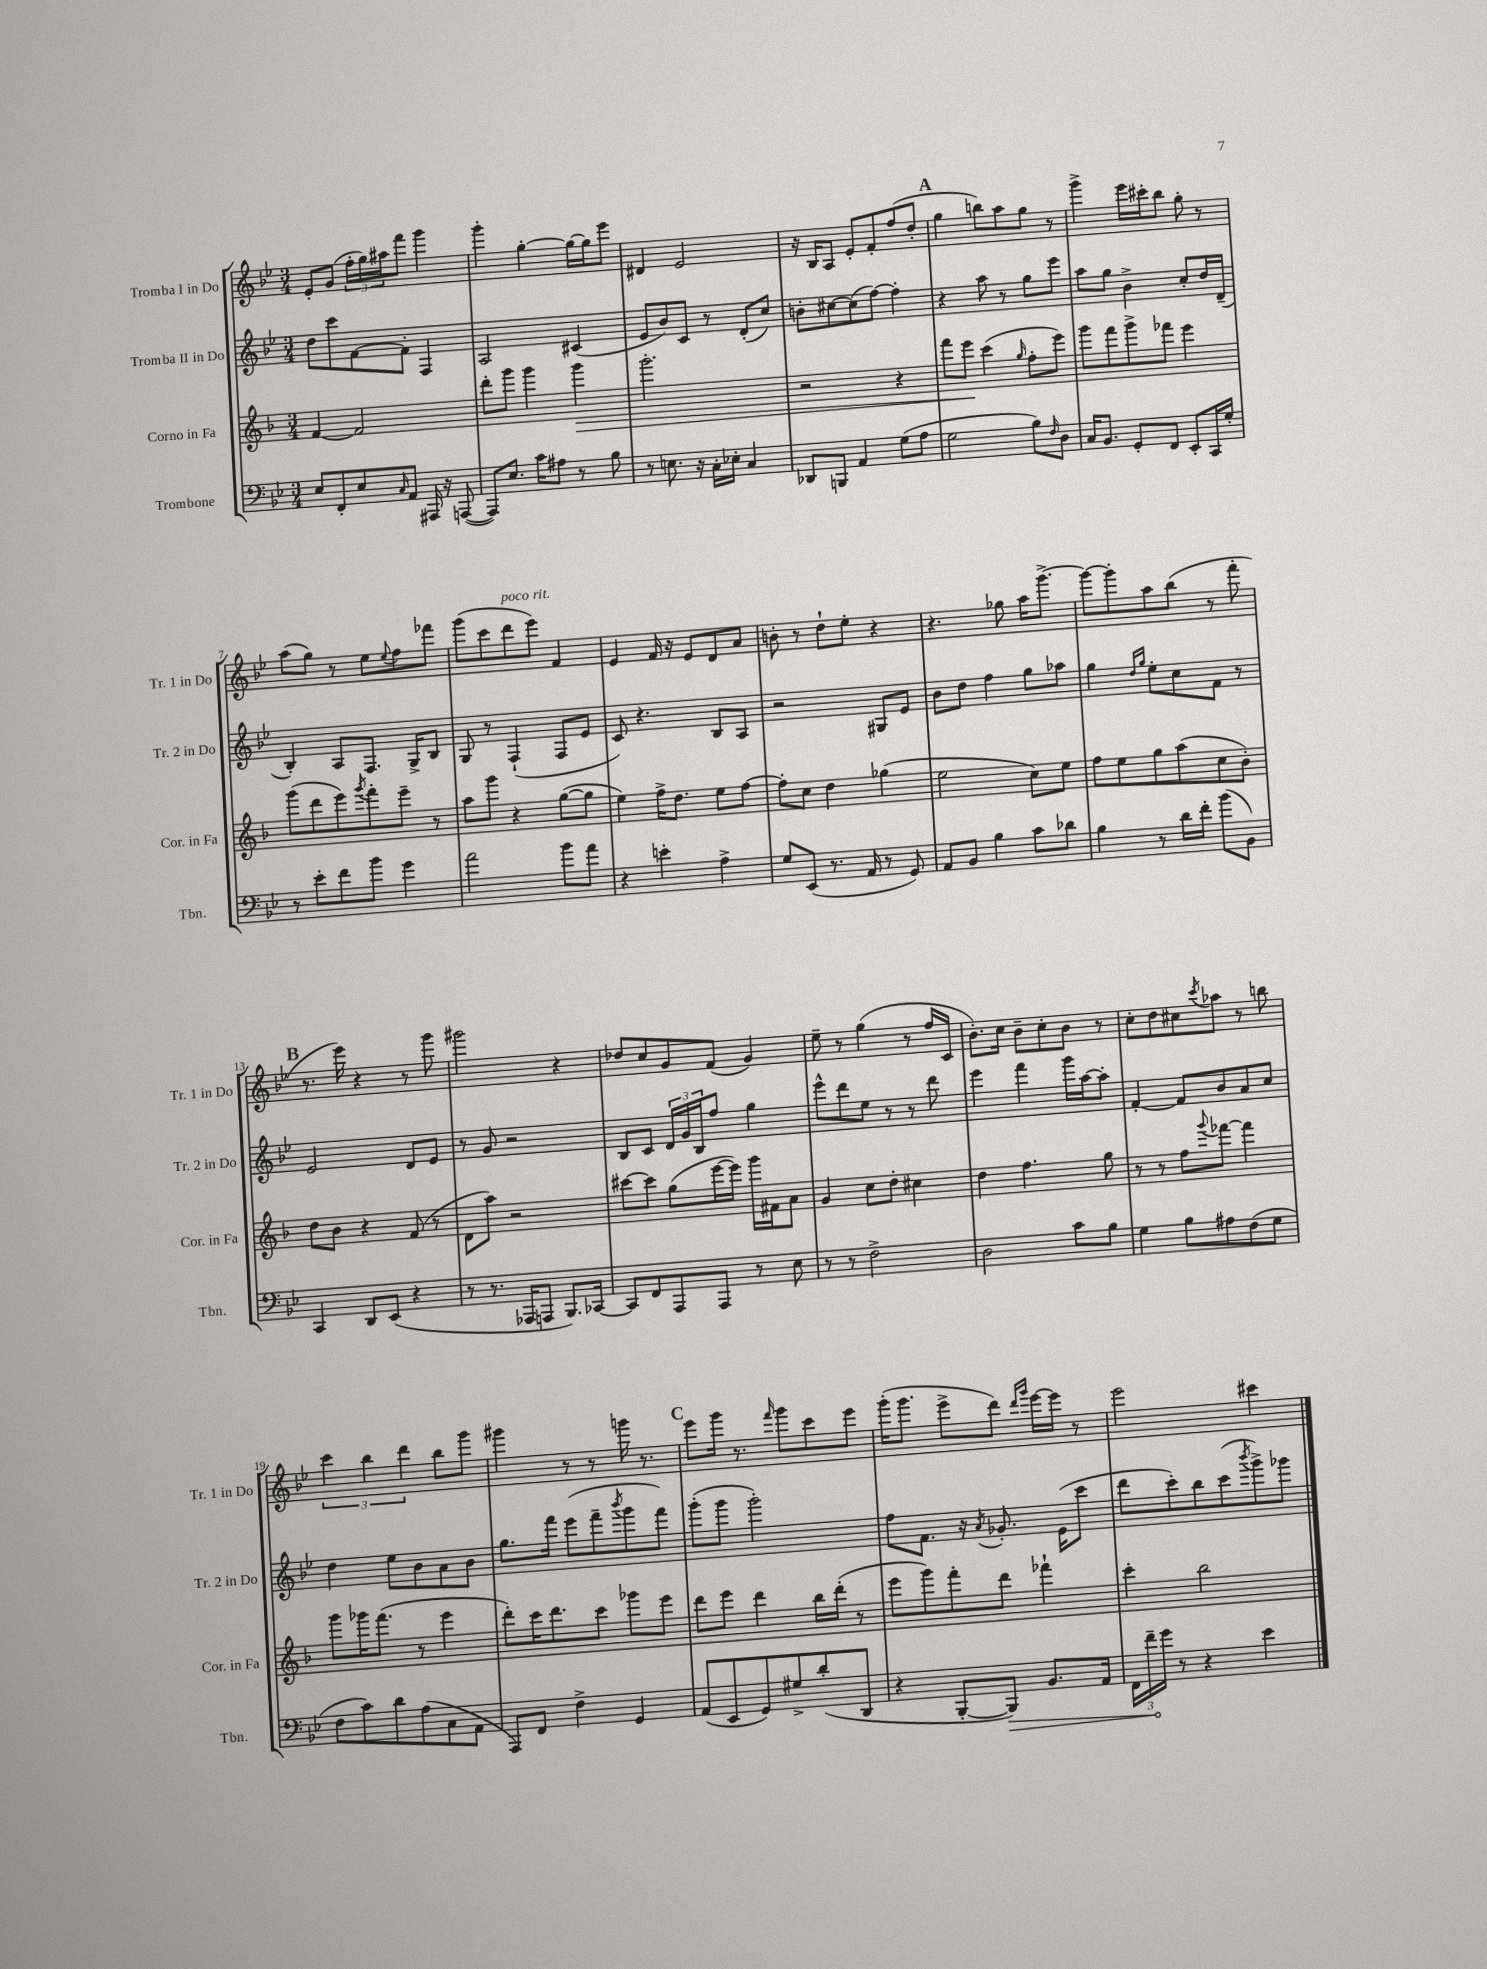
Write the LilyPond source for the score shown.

<<
\new StaffGroup <<
\new Staff = "s0" \with { instrumentName = "Tromba I in Do" shortInstrumentName = "Tr. 1 in Do" } {
    \clef treble \key bes \major \numericTimeSignature \time 3/4
    ees'8-. g'8( \tuplet 3/2 { f''16-. g''16) ais''16 } f'''8 g'''4 |
    g'''4-. g''4~-. g''16~ g''16 ees'''8 |
    dis'4 ees'2 |
    r16 bes16 a8 ees'8-. f'8-. f''8( d''8-. |
    \mark \markup { \bold "A" } g''4 b''8) a''8 g''8 r8 |
    g'''4-> ees'''16 cis'''16-. bes''8 g''8-. r8 |
    a''8( g''8) r8 ees''8 \appoggiatura { ees''8 } f''8 fes'''8 |
    g'''8( c'''8 d'''8^\markup { \italic "poco rit." } ees'''8) f'4 |
    ees'4 f'16 r16 ees'8 d'8 a'8 |
    b'8-. r8 d''8-! ees''8-. r4 |
    r4. ges''8 a''16 g'''8.~-> |
    g'''8~ g'''8-. a''8 bes''8( r8 f'''8-. |
    \mark \markup { \bold "B" } r8. ees'''16) r4 r8 g'''8 |
    gis'''2 r4 |
    des''8 c''8 g'8 f'8( g'4) |
    ees''8-- r8 g''4( r8 f''16 c'16 |
    bes'8.-.) c''16 bes'8-- c''8-. bes'8 r8 |
    c''8-. d''8 cis''8 \acciaccatura { c'''8 } aes''8 r8 b''8 |
    \tuplet 3/2 { c'''4 bes''4 d'''4 } bes''8 g'''8 |
    gis'''4 r8 r8 g'''16 r8. |
    \mark \markup { \bold "C" } ees'''8 g'''16 r8. \grace { f'''16 } g'''8 c'''8 ees'''8 |
    g'''16-.( g'''8. ees'''8-> d'''8) \grace { d'''16 g'''16 } ees'''16~ ees'''16 r8 |
    ees'''2 cis'''4 \bar "|." |
}
\new Staff = "s1" \with { instrumentName = "Tromba II in Do" shortInstrumentName = "Tr. 2 in Do" } {
    \clef treble \key bes \major \numericTimeSignature \time 3/4
    d''8 c'''8 f'8~ f'8-. f4 |
    a2 cis'4( |
    ees'8 bes'8) c'8 r8 d'8-.( c''8) |
    b'8-. cis''8~ cis''8( f''8~) f''4-. |
    \mark \markup { \bold "A" } r4 a''8 r8 g''8 ees'''8 |
    a''8 g''8 bes'4-> c''8-. d''16 d'16--( |
    bes4-.) a8 f8. g16-> bes8 |
    g8 r8 f4-!( f8 ees'8 |
    c'8) r4. bes8 a8 |
    r2 gis8 ees'8 |
    bes'8 d''8 f''4 g''8 aes''8 |
    g''4 \grace { d''16 g''16 } ees''8-. c''8 f'8 r8 |
    \mark \markup { \bold "B" } ees'2 d'8 ees'8 |
    r8 g'8 r2 |
    bes8 c'8 \tuplet 3/2 { d'16 g'16 bes16 } f''8 g''4 |
    ees'''8-^ d'''8 ees''8 r8 r8 d'''8 |
    ees'''4 f'''4 g'''16 a''16~ a''8-. |
    f'4~-. f'8 bes'8 a'8 c''8 |
    d''4 ees''8 bes'8 a'8 bes'8 |
    g''8. f'''16 ees'''8( f'''8-- \acciaccatura { bes'''8 } g'''8 f'''8) |
    \mark \markup { \bold "C" } g'''8-.( g'''8 g'''2-.) |
    f''8 f'8. r16 \acciaccatura { a'8 } ges'8.-. ees'16( c'''8 |
    d'''8 c'''8-.) bes''8 c'''8( \acciaccatura { bes'''8 } g'''8->) ges'''8 \bar "|." |
}
\new Staff = "s2" \with { instrumentName = "Corno in Fa" shortInstrumentName = "Cor. in Fa" } {
    \clef treble \key f \major \numericTimeSignature \time 3/4
    f'4~ f'2 |
    d'''8-. g'''8 g'''4 g'''4\> |
    g'''2.-. |
    r2 r4 |
    \mark \markup { \bold "A" } f'''8 e'''8\! c'''4( \grace { g''16 } f''8-. e'''8) |
    g'''8 f'''8 g'''8-> fes'''8 e'''4 |
    g'''8( d'''8 e'''8) \acciaccatura { g'''8 } f'''8-. e'''8-- r8 |
    a''8 g'''8 r4 g''8~( g''8 |
    e''4) f''16-> d''8. e''8 f''8~ |
    f''8-. c''8 d''4 ges''4( |
    e''2 c''8) e''8 |
    f''8 e''8 g''8 a''8( c''8 bes'8-.) |
    \mark \markup { \bold "B" } d''8 bes'8 r4 f'8( r8 |
    d'8 a''8) r2 |
    cis'''8~ cis'''8 g''8( e'''16~ e'''16) g'''16 fis'16 a'8 |
    g'4 c''8 d''8-. cis''4 |
    d''4 f''4. g''8 |
    r8 r8 f''8 \appoggiatura { g'''8 } fes'''8~ fes'''4 |
    g'''8 ges'''16 f'''8.( r8 e'''4 |
    d'''8-.) c'''16 d'''8. c'''8 ges'''8 e'''8 |
    \mark \markup { \bold "C" } d'''8 e'''8 d'''4 bes''16 d'''16-.( r8 |
    e'''8 g'''8) f'''8-. d'''8 fes'''4-! |
    c'''4-. bes''2 \bar "|." |
}
\new Staff = "s3" \with { instrumentName = "Trombone" shortInstrumentName = "Tbn." } {
    \clef bass \key bes \major \numericTimeSignature \time 3/4
    ees8 f,8-. ees8 \grace { c16 } a,8 ais,,16 r16 a,,8~( |
    a,,8) ees8. c'16 ais8 r8 bes8 |
    r8 e8. r16 c16-. ees16-. c4 |
    des,8 b,,8 a,4 g8( a8 |
    \mark \markup { \bold "A" } g2 bes8) \grace { f16 } d8 |
    c16 bes,8. g,8-. f,8 ees,8-. c,16 g16-. |
    r8 ees'8-. f'8 bes'8 g'4 |
    a'2 bes'8 a'8 |
    r4 e'4-. a4-> |
    g8 ees,8( r8. a,16 r8 g,8) |
    a,8 bes,8 bes4 c'8 des'8 |
    bes4 r8 d'16 f'16-. bes'8( bes,8) |
    \mark \markup { \bold "B" } c,4 d,8 ees,8( r4 |
    r8 r8. aes,,16 a,,8 bes,,8.) ces,16~ |
    ces,8 f,8 a,,8 a,,8 r8 ees8 |
    r8 r8 f2-> |
    d2 c'8 bes8 |
    g4 bes8 ais8 f8( g8 |
    f8 c'8) d'8 a8( c8 a,8 |
    a,,8) f,8 f4-> g,4 |
    \mark \markup { \bold "C" } a,8( ees,8 g,8) gis8-> d'8-.( d,8 |
    r4 bes,,8~-. \once \override Hairpin.circled-tip = ##t bes,,8\>) bes,8. a,16 |
    \tuplet 3/2 { f,16 f'16--\! g'16 } r8 r4 ees'4 \bar "|." |
}
>>
>>
